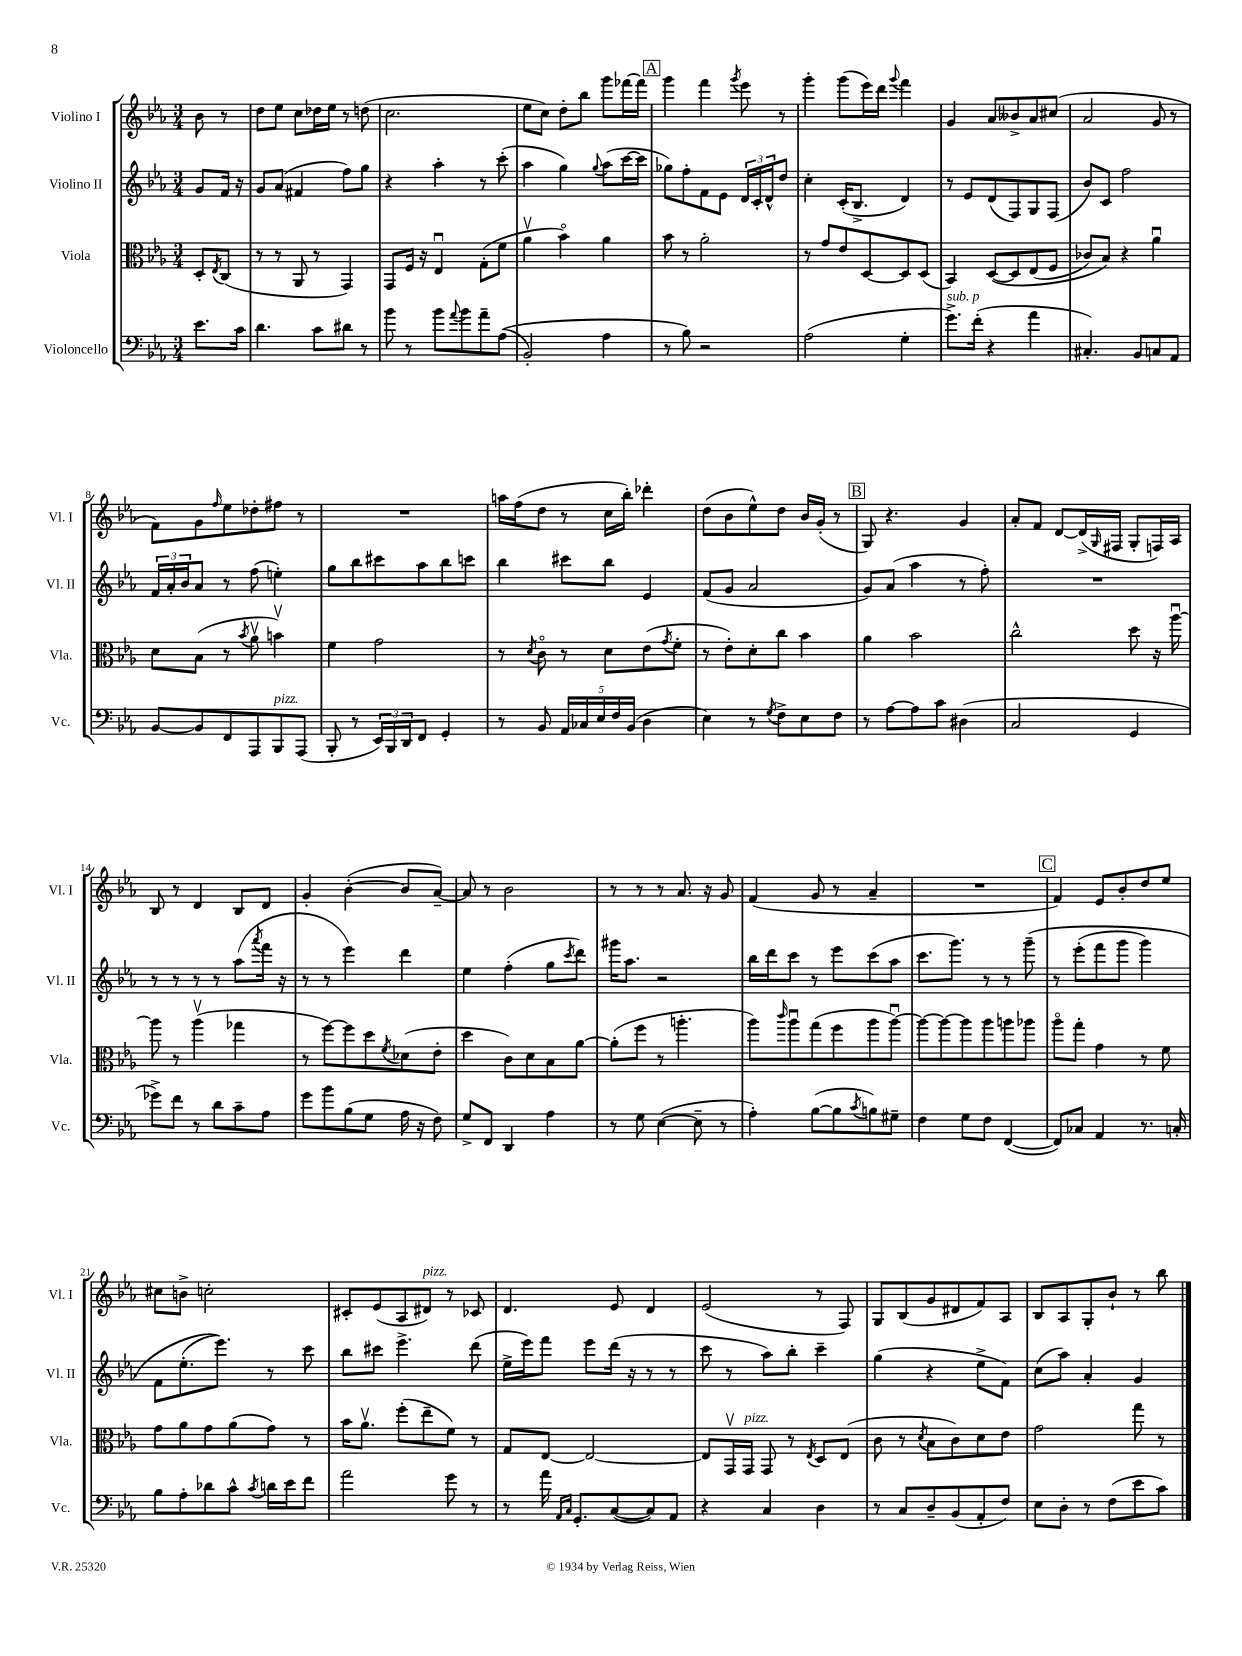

**kern	**kern	**kern	**kern
*staff4	*staff3	*staff2	*staff1
*clefF4	*clefC3	*clefG2	*clefG2
*k[b-e-a-]	*k[b-e-a-]	*k[b-e-a-]	*k[b-e-a-]
*M3/4	*M3/4	*M3/4	*M3/4
8.e-\L	8D'/L	8g/L	8b-\
.	8qE-/	.	.
.	(8C/J	16f/Jk	8r
16c\Jk	.	16r	.
=	=	=	=
4.d\	8r	8g/L	8dd\L
.	8r	(8a-/J	8ee-\J
.	8AA-/	4f#/	8cc\L
8c\L	8r	.	16dd-\L
.	.	.	16ee-\JJ
8d#\J	4GG/)	8ff\L)	8r
8r	.	8gg\J	(8dd\
=	=	=	=
8b-\	8GG/L	4r	2.cc\
8r	16F/Jk	.	.
.	16r	.	.
8b-\L	4E-u/	4aa-'\	.
8qqa-/	.	.	.
8b-\	.	.	.
8a-~\	(8G'\L	8r	.
&((8A-\J	8f\J	(8ccc'\	.
=	=	=	=
2BB-'/)	4a-v\	4aa-\	8ee-\L
.	.	.	8cc\J)
.	4b-o\)	4gg\)	8dd'\L
.	.	.	8bb-\J
.	.	8qqgg/	.
4A-\	4a-\	(8aa-\L	8ggg\L
.	.	[16ccc\L	[16fff-\L
.	.	16ccc\]JJ	16fff-\]JJ
=	=	=	=
8r	8b-\	8gg-\L)	4ggg\
8B-\&)	8r	8ff'\	.
2r	2a-'\	8f\	4fff\
.	.	8e-\J	.
.	.	.	8qggg/
.	.	24d/LL	8eee-\
.	.	24c'/	.
.	.	24d^^/J	.
.	.	8dd/J	8r
=	=	=	=
(2A-\	8r	4cc'\	4ggg'\
.	8g/L	.	.
.	8e-/	(16c'/LK	(8ggg\L
.	.	8.B-^/J	.
.	[8D/	.	16eee-\L)
.	.	.	16ddd\JJ
.	.	.	8qqggg/
4G'\	8D/]	4d/)	4fff\
.	(8D/J	.	.
=	=	=	=
8.g^\L)	4BB-/)	8r	4g/
.	.	8e-/L	.
(16f'\Jk	.	.	.
4r	&([8D/L	(8d/	8a-/L
.	8D/]	8F/)	8b--^/
4a-\	(8E-/	8G/	8a-/
.	8F/J	(8F/J	(8cc#/J
=	=	=	=
4.C#'/)	8c-/L)	8b-/L)	2a-/
.	8B-/J&)	8c/J	.
.	4r	2ff\	.
8BB-/L	.	.	.
8C/	4a-u\	.	8g/
8AA-/J	.	.	8r
=	=	=	=
[8BB-/L	8d\L	24f/LL	8f\L)
.	.	24a-'/	.
.	.	24b-/J	.
8BB-/]	(8B-\J	8a-/J	8g\
.	.	.	16qqff/
8FF/	8r	8r	8ee-\
.	8qb-/	.	.
8AAA-/	8a-v\	(8ff\	8dd-'\
8BBB-/	4bv\)	4ee'\)	8ff#\J
(8AAA-/J	.	.	8r
=	=	=	=
8BBB-'/	4f\	8gg\L	2.r
8r	.	8bb-\	.
24EE-/LL)	2g\	8ccc#\	.
24BBB-/	.	.	.
24DD/J	.	.	.
8FF/J	.	8aa-\	.
4GG'/	.	8bb-\	.
.	.	8ccc\J	.
=	=	=	=
8r	8r	4bb-\	16aa\LL
.	.	.	(16ff\J
.	8qd/	.	.
8BB-/	8co\	.	8dd\J
20AA-/LL	8r	8ccc#\L	8r
20C-/	.	.	.
20E-/	.	.	.
.	8d\L	8bb-\J	16cc\LL
20F/	.	.	.
.	.	.	16bb-'\JJ)
(20BB-/JJ	.	.	.
4D\	(8e-\	4e-/	4ddd-'\
.	8qg/	.	.
.	8f'\J	.	.
=	=	=	=
4E-\)	8r	(8f/L	(8dd\L
.	8e-'\L)	8g/J	8b-\
8r	8d'\	2a-/	8ee-^^\)
8qG/	.	.	.
8F^\L	8cc\J	.	8dd\J
8E-\	4b-\	.	16b-/LL
.	.	.	(16g'/JJ
8F\J	.	.	8r
=	=	=	=
8r	4a-\	8g/L)	8G/)
[8A-\L	.	(8a-/J	4.r
8A-\]	2b-\	4aa-\	.
8c\J	.	.	.
(4D#\	.	8r	4g/
.	.	8ff'\)	.
=	=	=	=
2C/	2cc^^\	2.r	8a-'/L
.	.	.	8f/J
.	.	.	[8d/L
.	.	.	(16d^/]L
.	.	.	16qqG/
.	.	.	16F#/JJ
4GG/	8dd\	.	8G'/L
.	16r	.	16F/L)
.	[16aa-u\	.	16A-/JJ
=	=	=	=
8g-^\L)	8aa-\]	8r	8B-/
8f\J	8r	8r	8r
8r	(4aa-v\	8r	4d/
8d\L	.	8r	.
8c~\	4gg-\	(8aa-\L	8B-/L
.	.	8qaaa-/	.
8A-\J	.	16fff\Jk	8d/J
.	.	16r	.
=	=	=	=
8g\L	8r	8r	4g'/
8b-\	[8ff\L)	8r	.
(8B-\	8ff\]	4eee-\)	([4b-'\
8G\J	8dd\	.	.
.	8qf/	.	.
16A-\	(8d-\	4ddd\	8b-/]L
16r	.	.	.
8F\)	8e-'\J	.	[8a-~/J)
=	=	=	=
8G^/L	4dd\	4ee-\	8a-/]
8FF/J	.	.	8r
4DD/	8c\L)	(4ff'\	2b-\
.	8d\	.	.
4A-\	8B-\	8gg\L	.
.	.	8qccc/	.
.	[8a-\J	8ddd\J)	.
=	=	=	=
8r	(8a-'\]L	16ggg#\LK	8r
.	.	8.aa-\J	.
8G\	8ff\J	.	8r
([4E-\	8r	2r	8r
.	4.aa'\	.	8.a-/
8E-~\]	.	.	.
.	.	.	16r
8r	.	.	8g/
=	=	=	=
4A-'\)	8aa-\L)	16bb-\LL	(4f/
.	.	16ddd\J	.
.	16qqccc/	.	.
.	8aa-u\	8ccc\J	.
([8B-\L	(8gg\	8r	8g/
8B-\]	8ff\	8eee-\L	8r
8qc/	.	.	.
8B\)	8aa-\	(8ccc\	4a-~/
8G#~\J	[8aa-u\J)	8aa-\J	.
=	=	=	=
4F\	8aa-\_L	8.ccc\L	2.r
.	8aa-\_	.	.
.	.	8.ggg\J)	.
8G\L	8aa-\]	.	.
8F\J	8aa-\	8r	.
([4FF/	8aa\	8r	.
.	8aa-\J	&(8ggg~\	.
=	=	=	=
8FF/]L)	8aa-o\L	8r	4f/)
8C-/J	8gg'\J	(8eee-'\L	.
4AA-/	4g\	8fff\	8e-/L
.	.	8ggg\J	8b-'/
8.r	8r	4ggg\)	8dd/
.	8f\	.	8ee-/J
16C'/	.	.	.
=	=	=	=
8B-\L	8g\L	8f\L	8cc#\L
8A-'\	8a-\	(8.ee-'\	8b^\J
8d-\	8g\	.	2cc'\
.	.	8.eee-\J)&)	.
8c^^\J	(8a-\	.	.
8qc/	.	.	.
16d\LL	8g\J)	8r	.
16e-\J	.	.	.
8f\J	8r	8ccc\	.
=	=	=	=
2a-\	16b-\LK	8bb-\L	8c#'/L
.	8.a-v\J	.	.
.	.	8ccc#\J	(8e-/
.	(8ff'\L	4.eee-^\	8A-/
.	8ee-~\	.	8d#/J)
8g\	8f\J)	.	8r
8r	8r	(8ddd\	8c-/
=	=	=	=
8r	8G/L	16ee-^\LL	4.d/
.	.	16eee-\J)	.
16a-\	[8E-/J	8fff\J	.
16qqAA-/LL	.	.	.
16qqC/JJ	.	.	.
8.GG'/L	.	.	.
.	2E-/_	8eee-\L	.
([8C/	.	(16ddd\Jk	8e-/
.	.	16r	.
8C/])	.	8r	4d/
8AA-/J	.	8r	.
=	=	=	=
4r	8E-/]L	8ccc\	(2e-/
.	16GGv/L	8r	.
.	16GG/JJ	.	.
4C/	8GG/	8aa-\L)	.
.	8r	8bb-'\J	.
.	8qE-/	.	.
4D\	8D/L	4ccc~\	8r
.	(8E-/J	.	8F/)
=	=	=	=
8r	8c\	(4gg\	8G/L
8C/L	8r	.	(8B-/
.	8qd/	.	.
8D~/	8B-\L	4r	8g/
(8BB-/	8c\)	.	8d#/
8AA-'/	8d\	8ee-^\L	8f/)
8F/J)	8e-\J	8f\J)	8A-/J
=	=	=	=
8E-\L	2g\	(8cc\L	8B-/L
8D'\J	.	8aa-\J)	8A-/
8r	.	4a-'/	8G'/
(8F\L	.	.	8b-`/J
8e-\	8gg\	4g/	8r
8c\J)	8r	.	8bb-\
==	==	==	==
*-	*-	*-	*-
